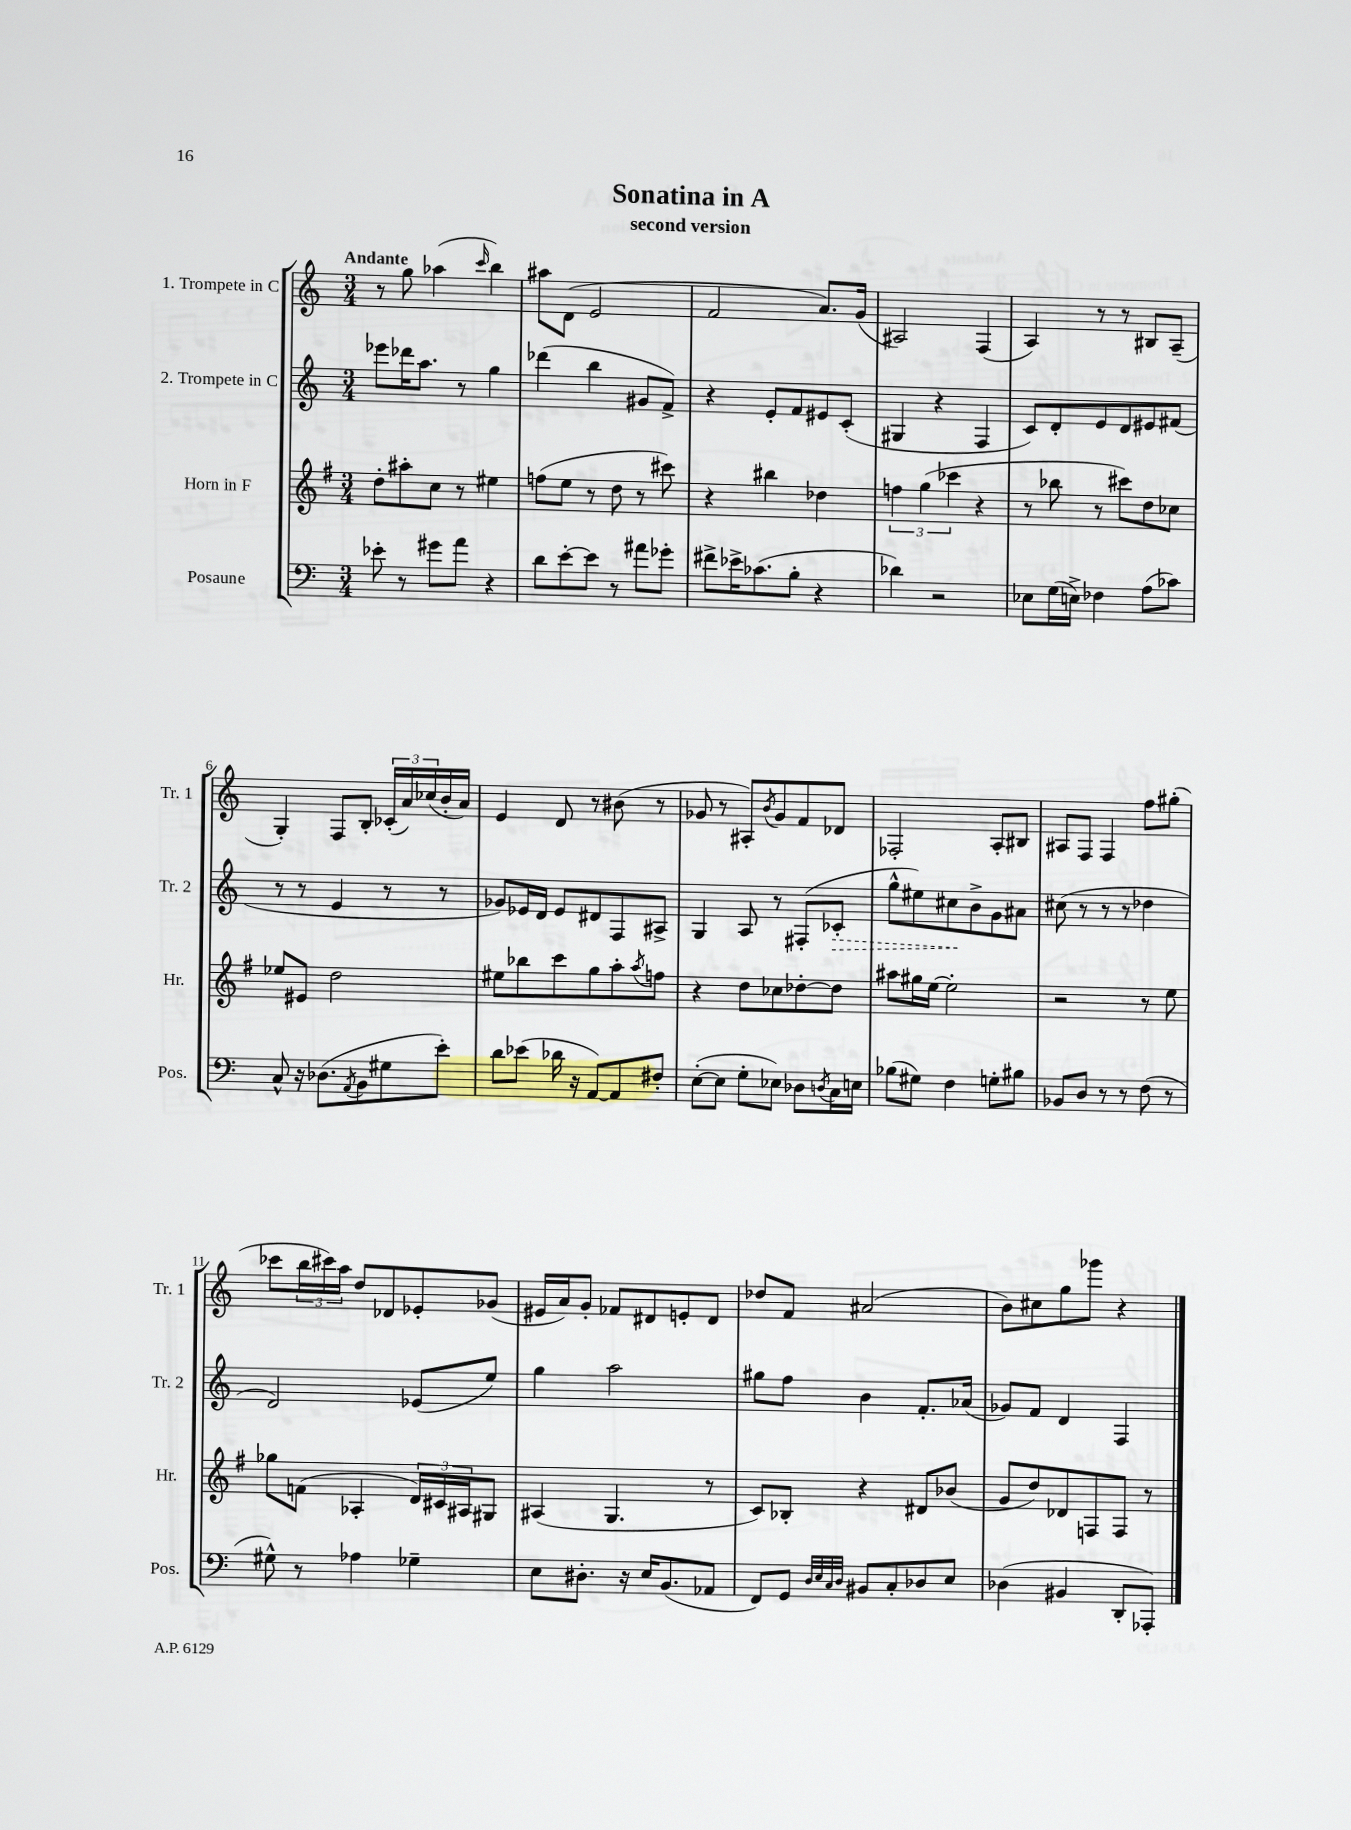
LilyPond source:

\header { title = "Sonatina in A" subtitle = "second version" }
<<
\new StaffGroup <<
\new Staff = "s0" \with { instrumentName = "1. Trompete in C" shortInstrumentName = "Tr. 1" } {
    \clef treble \key c \major \numericTimeSignature \time 3/4 \tempo "Andante"
    r8 g''8 aes''4( \grace { c'''16 } b''4) |
    ais''8 d'8( e'2 |
    f'2 a'8.) g'16( |
    ais2) f4( |
    a4) r8 r8 bis8 a8--( |
    g4-.) f8 b8-. \tuplet 3/2 { ces'16-.( a'16) ces''16( } b'16-. a'16) |
    e'4 d'8 r8 bis'8( r8 |
    ges'8 r8 ais8-.) \acciaccatura { b'8 } ges'8 f'8 des'8 |
    fes2-. a8-. bis8 |
    ais8 f8 f4 f''8 gis''8-.( |
    ces'''8 \tuplet 3/2 { b''16 cis'''16) a''16 } d''8 des'8 ees'8-. ges'8( |
    eis'16 a'16) g'8-. fes'8 dis'8 e'8-. dis'8 |
    des''8 f'8 ais'2( |
    b'8) cis''8 g''8 ges'''8 r4 \bar "|." |
}
\new Staff = "s1" \with { instrumentName = "2. Trompete in C" shortInstrumentName = "Tr. 2" } {
    \clef treble \key c \major \numericTimeSignature \time 3/4
    ees'''8 des'''16 a''8. r8 g''4 |
    des'''4( b''4 gis'8 f'8->) |
    r4 e'8-. f'8 eis'8 c'8-.( |
    gis4 r4 f4 |
    c'8) d'8-. e'8 d'8 eis'8 fis'8( |
    r8 r8 e'4 r8 r8 |
    ges'8) ees'16 d'16 ees'8 dis'8 f8 ais8-> |
    g4 a8 r8 fis8-.( \once \override Hairpin.style = #'dashed-line ces'8-.\> |
    g''8-^ eis''8) cis''8\! b'8-> g'8 ais'8 |
    cis''8( r8 r8 r8 des''4 |
    d'2) ees'8( e''8) |
    g''4 a''2 |
    gis''8 f''8 b'4 f'8.-. aes'16( |
    ges'8) f'8 d'4 f4 \bar "|." |
}
\new Staff = "s2" \with { instrumentName = "Horn in F" shortInstrumentName = "Hr." } {
    \clef treble \key g \major \numericTimeSignature \time 3/4
    d''8-. ais''8-. c''8 r8 eis''4 |
    f''8( e''8 r8 d''8 r8 cis'''8) |
    r4 bis''4 des''4 |
    \tuplet 3/2 { f''4 g''4( ces'''4 } r4 |
    r8 bes''8 r8 cis'''8) d''8 ces''8 |
    ees''8 eis'8 d''2 |
    eis''8 bes''8 c'''8 g''8 a''8-. \acciaccatura { a''8 } f''8 |
    r4 d''8 ces''8 des''8~-. des''8 |
    ais''8 gis''16 e''16~ e''2-. |
    r2 r8 e''8 |
    ges''8 f'8( aes4-. \tuplet 3/2 { d'16) cis'16 ais16 } gis8 |
    ais4( g4. r8 |
    c'8) bes8-. r4 dis'8 bes'8( |
    g'8 d''8) des'8 f8 f8 r8 \bar "|." |
}
\new Staff = "s3" \with { instrumentName = "Posaune" shortInstrumentName = "Pos." } {
    \clef bass \key c \major \numericTimeSignature \time 3/4
    ees'8-. r8 gis'8 a'8 r4 |
    d'8 e'8~-. e'8 r8 ais'8 ges'8-. |
    fis'8-> ees'16-> ces'8.( b8-. r4 |
    des'4) r2 |
    ees8 g16( e16->) fes4 a8( ces'8) |
    c8-^ r16 des8.( \acciaccatura { a,8 } b,8 gis8 e'8-.) |
    d'8 ees'8( des'16 r16 a,8~) a,8 fis8-. |
    e8~-.( e8 g8-. ees8) des8 \acciaccatura { d8 } c16 e16 |
    bes8( gis8) f4 g8-. bis8 |
    bes,8 d8 r8 r8 f8( r8 |
    gis8-^) r8 aes4 ges4-- |
    e8 dis8.-. r16 e16 b,8.( aes,8 |
    f,8) g,8 \grace { d32 e32 c32 d32 } bis,8 c8-. des8 e8 |
    des4( bis,4 d,8-. aes,,8-.) \bar "|." |
}
>>
>>
